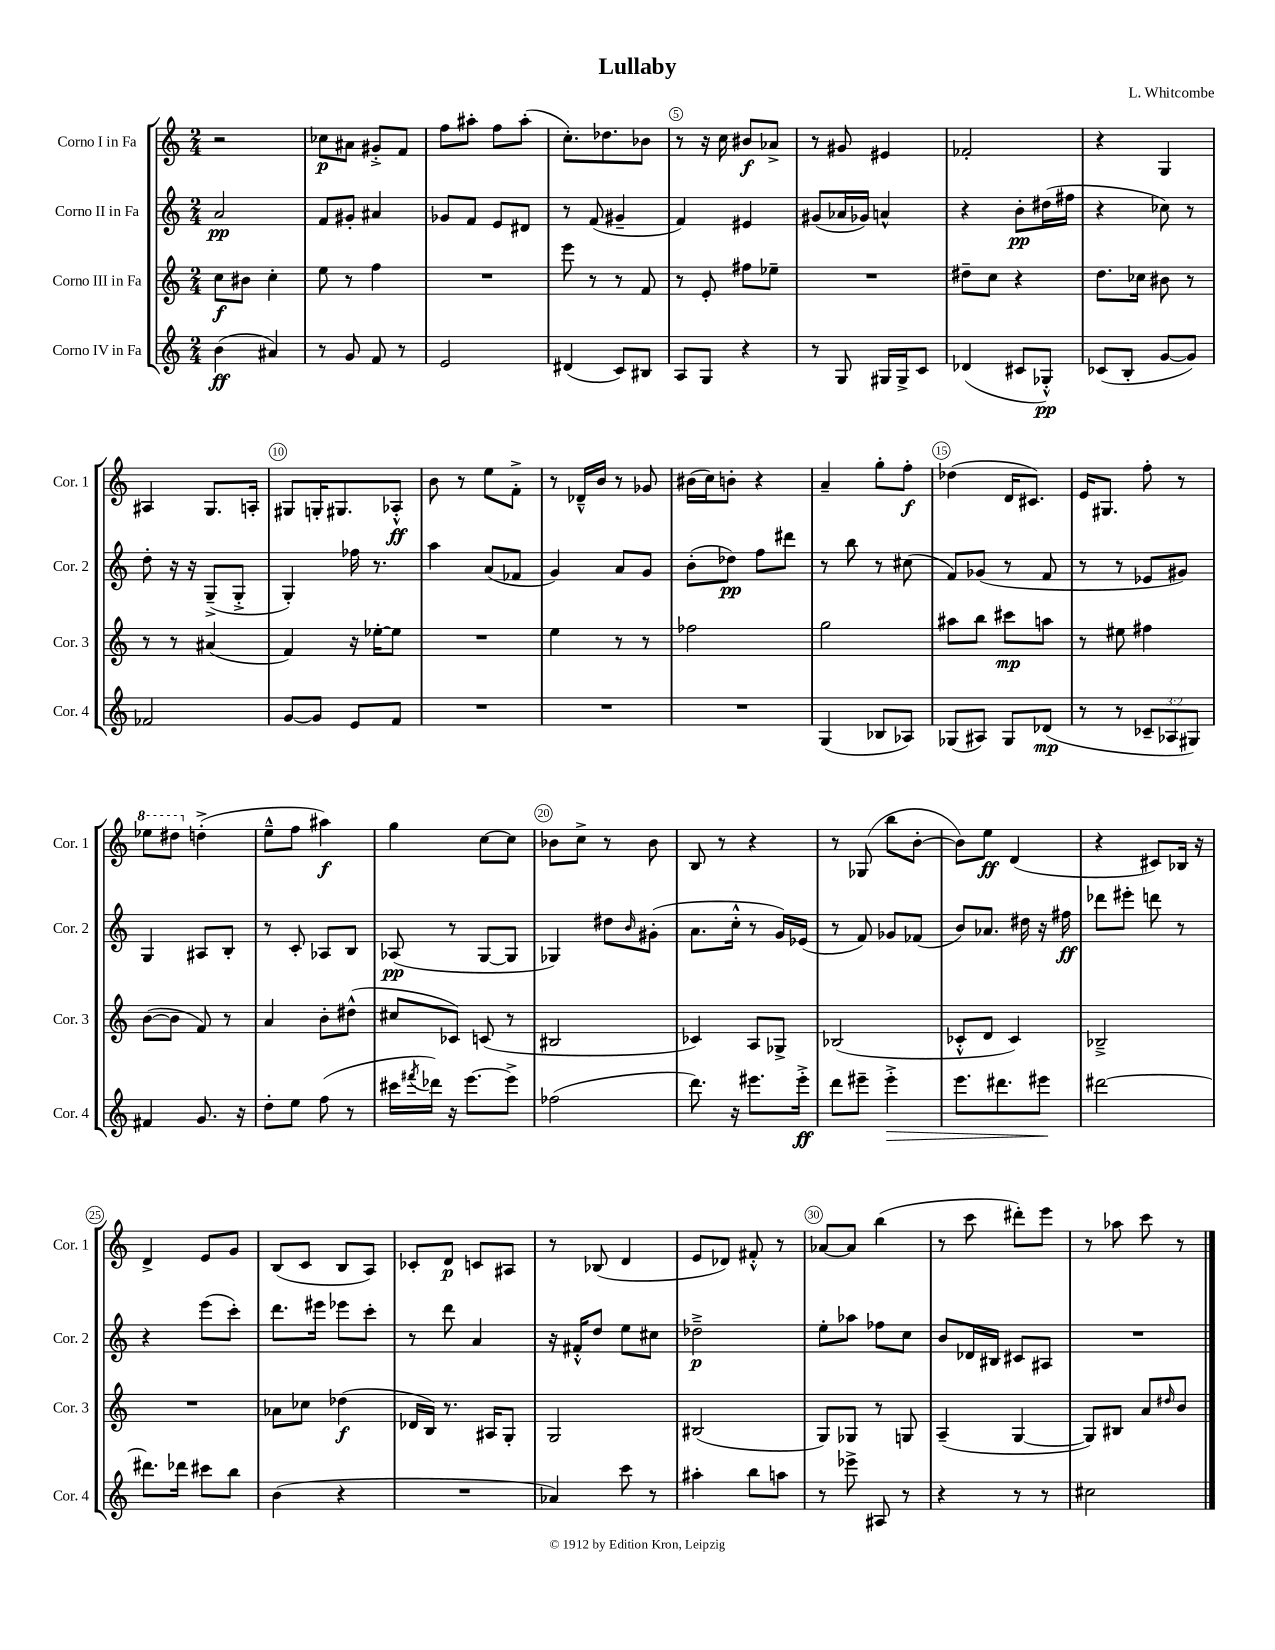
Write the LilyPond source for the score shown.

\header { title = "Lullaby" composer = "L. Whitcombe" }
<<
\new StaffGroup <<
\new Staff = "s0" \with { instrumentName = "Corno I in Fa" shortInstrumentName = "Cor. 1" } {
    \clef treble \key c \major \numericTimeSignature \time 2/4
    r2 |
    ces''8\p ais'8 gis'8-.-> f'8 |
    f''8 ais''8-. f''8 ais''8-.( |
    c''8.-.) des''8. bes'8 |
    r8 r16 c''16 bis'8\f aes'8-> |
    r8 gis'8 eis'4 |
    fes'2-. |
    r4 g4 |
    ais4 g8. a16-. |
    gis8 g16-. gis8. aes8-.-^\ff |
    b'8 r8 e''8 f'8-.-> |
    r8 des'16---^ b'16 r8 ges'8 |
    bis'16( c''16) b'8-. r4 |
    a'4-- g''8-. f''8-.\f |
    des''4( d'16 cis'8.) |
    e'16 gis8. f''8-. r8 |
    \ottava #1 ees'''8 dis'''8 \ottava #0 d''!4-.->( |
    e''8---^ f''8 ais''4\f) |
    g''4 c''8~ c''8 |
    bes'8 c''8-> r8 bes'8 |
    b8 r8 r4 |
    r8 ges8( b''8 b'8~-. |
    b'8) e''8\ff d'4( |
    r4 cis'8) bes16 r16 |
    d'4-> e'8 g'8 |
    b8( c'8 b8 a8) |
    ces'8-. d'8\p c'8 ais8 |
    r8 bes8( d'4 |
    e'8 des'8) fis'8-.-^ r8 |
    aes'8~ aes'8 b''4( |
    r8 c'''8 dis'''8-.) e'''8 |
    r8 aes''8 c'''8 r8 \bar "|." |
}
\new Staff = "s1" \with { instrumentName = "Corno II in Fa" shortInstrumentName = "Cor. 2" } {
    \clef treble \key c \major \numericTimeSignature \time 2/4
    a'2\pp |
    f'8 gis'8-. ais'4 |
    ges'8 f'8 e'8 dis'8 |
    r8 f'8( gis'4-- |
    f'4) eis'4 |
    gis'8( aes'16 ges'16) a'4-^ |
    r4 b'8-.\pp dis''16( fis''16 |
    r4 ces''8) r8 |
    d''8-. r16 r16 g8--->( g8-.-> |
    g4-.) fes''16 r8. |
    a''4 a'8( fes'8 |
    g'4) a'8 g'8 |
    b'8-.( des''8\pp) f''8 dis'''8 |
    r8 b''8 r8 cis''8( |
    f'8) ges'8( r8 f'8 |
    r8 r8 ees'8 gis'8) |
    g4 ais8 b8-. |
    r8 c'8-. aes8 b8 |
    aes8\pp( r8 g8~ g8 |
    ges4) dis''8 \grace { b'16 } gis'8-.( |
    a'8. c''16-.-^ r8 g'16) ees'16( |
    r8 f'8) ges'8 fes'8( |
    b'8) aes'8. dis''16 r16 fis''16\ff |
    des'''8 eis'''8-. d'''8 r8 |
    r4 e'''8( c'''8-.) |
    d'''8. eis'''16 ees'''8 c'''8-. |
    r8 d'''8 a'4 |
    r16 fis'16-.-^ d''8 e''8 cis''8 |
    des''2--->\p |
    e''8-. aes''8 fes''8 c''8 |
    b'8 des'16 bis16 cis'8 ais8 |
    R2 \bar "|." |
}
\new Staff = "s2" \with { instrumentName = "Corno III in Fa" shortInstrumentName = "Cor. 3" } {
    \clef treble \key c \major \numericTimeSignature \time 2/4
    c''8\f bis'8 c''4-. |
    e''8 r8 f''4 |
    R2 |
    e'''8 r8 r8 f'8 |
    r8 e'8-. fis''8 ees''8-- |
    R2 |
    dis''8-- c''8 r4 |
    d''8. ces''16 bis'8 r8 |
    r8 r8 ais'4( |
    f'4) r16 ees''16~-. ees''8 |
    R2 |
    e''4 r8 r8 |
    fes''2 |
    g''2 |
    ais''8 b''8 cis'''8\mp a''8 |
    r8 eis''8 fis''4 |
    b'8~( b'8 f'8) r8 |
    a'4 b'8-. dis''8-^( |
    cis''8 ces'8) c'8( r8 |
    bis2 |
    ces'4) a8 ges8-> |
    bes2( |
    ces'8-.-^ d'8 ces'4) |
    bes2---> |
    R2 |
    aes'8 ces''8 des''4\f( |
    des'16 b16) r8. ais16 g8-. |
    g2 |
    bis2( |
    g8) ges8 r8 g8 |
    a4--( g4~ |
    g8) bis8 a'8 \grace { dis''16 } b'8 \bar "|." |
}
\new Staff = "s3" \with { instrumentName = "Corno IV in Fa" shortInstrumentName = "Cor. 4" } {
    \clef treble \key c \major \numericTimeSignature \time 2/4 \override Staff.TupletNumber.text = #tuplet-number::calc-fraction-text
    b'4\ff( ais'4) |
    r8 g'8 f'8 r8 |
    e'2 |
    dis'4( c'8) bis8 |
    a8 g8 r4 |
    r8 g8 gis16 gis16-> c'8 |
    des'4( cis'8 ges8-.-^\pp) |
    ces'8( b8-. g'8~ g'8) |
    fes'2 |
    g'8~ g'8 e'8 f'8 |
    R2 |
    R2 |
    R2 |
    g4( bes8 aes8) |
    ges8( ais8) ges8 des'8\mp( |
    r8 r8 \tuplet 3/2 { ces'8-- aes8 gis8) } |
    fis'4 g'8. r16 |
    d''8-. e''8 f''8( r8 |
    cis'''16 \acciaccatura { fis'''8 } des'''16) r16 e'''8.~ e'''8-> |
    fes''2( |
    d'''8.) r16 eis'''8. eis'''16-.->\ff |
    d'''8 eis'''8-- eis'''4-.->\> |
    e'''8. dis'''8. eis'''8\! |
    dis'''2~ |
    dis'''8. des'''16 cis'''8 b''8 |
    b'4( r4 |
    R2 |
    aes'4) c'''8 r8 |
    ais''4-. b''8 a''8 |
    r8 ees'''8-> ais8 r8 |
    r4 r8 r8 |
    cis''2 \bar "|." |
}
>>
>>
\layout { \context { \Score \override BarNumber.break-visibility = ##(#f #t #t) barNumberVisibility = #(every-nth-bar-number-visible 5) \override BarNumber.stencil = #(make-stencil-circler 0.1 0.3 ly:text-interface::print) } }
